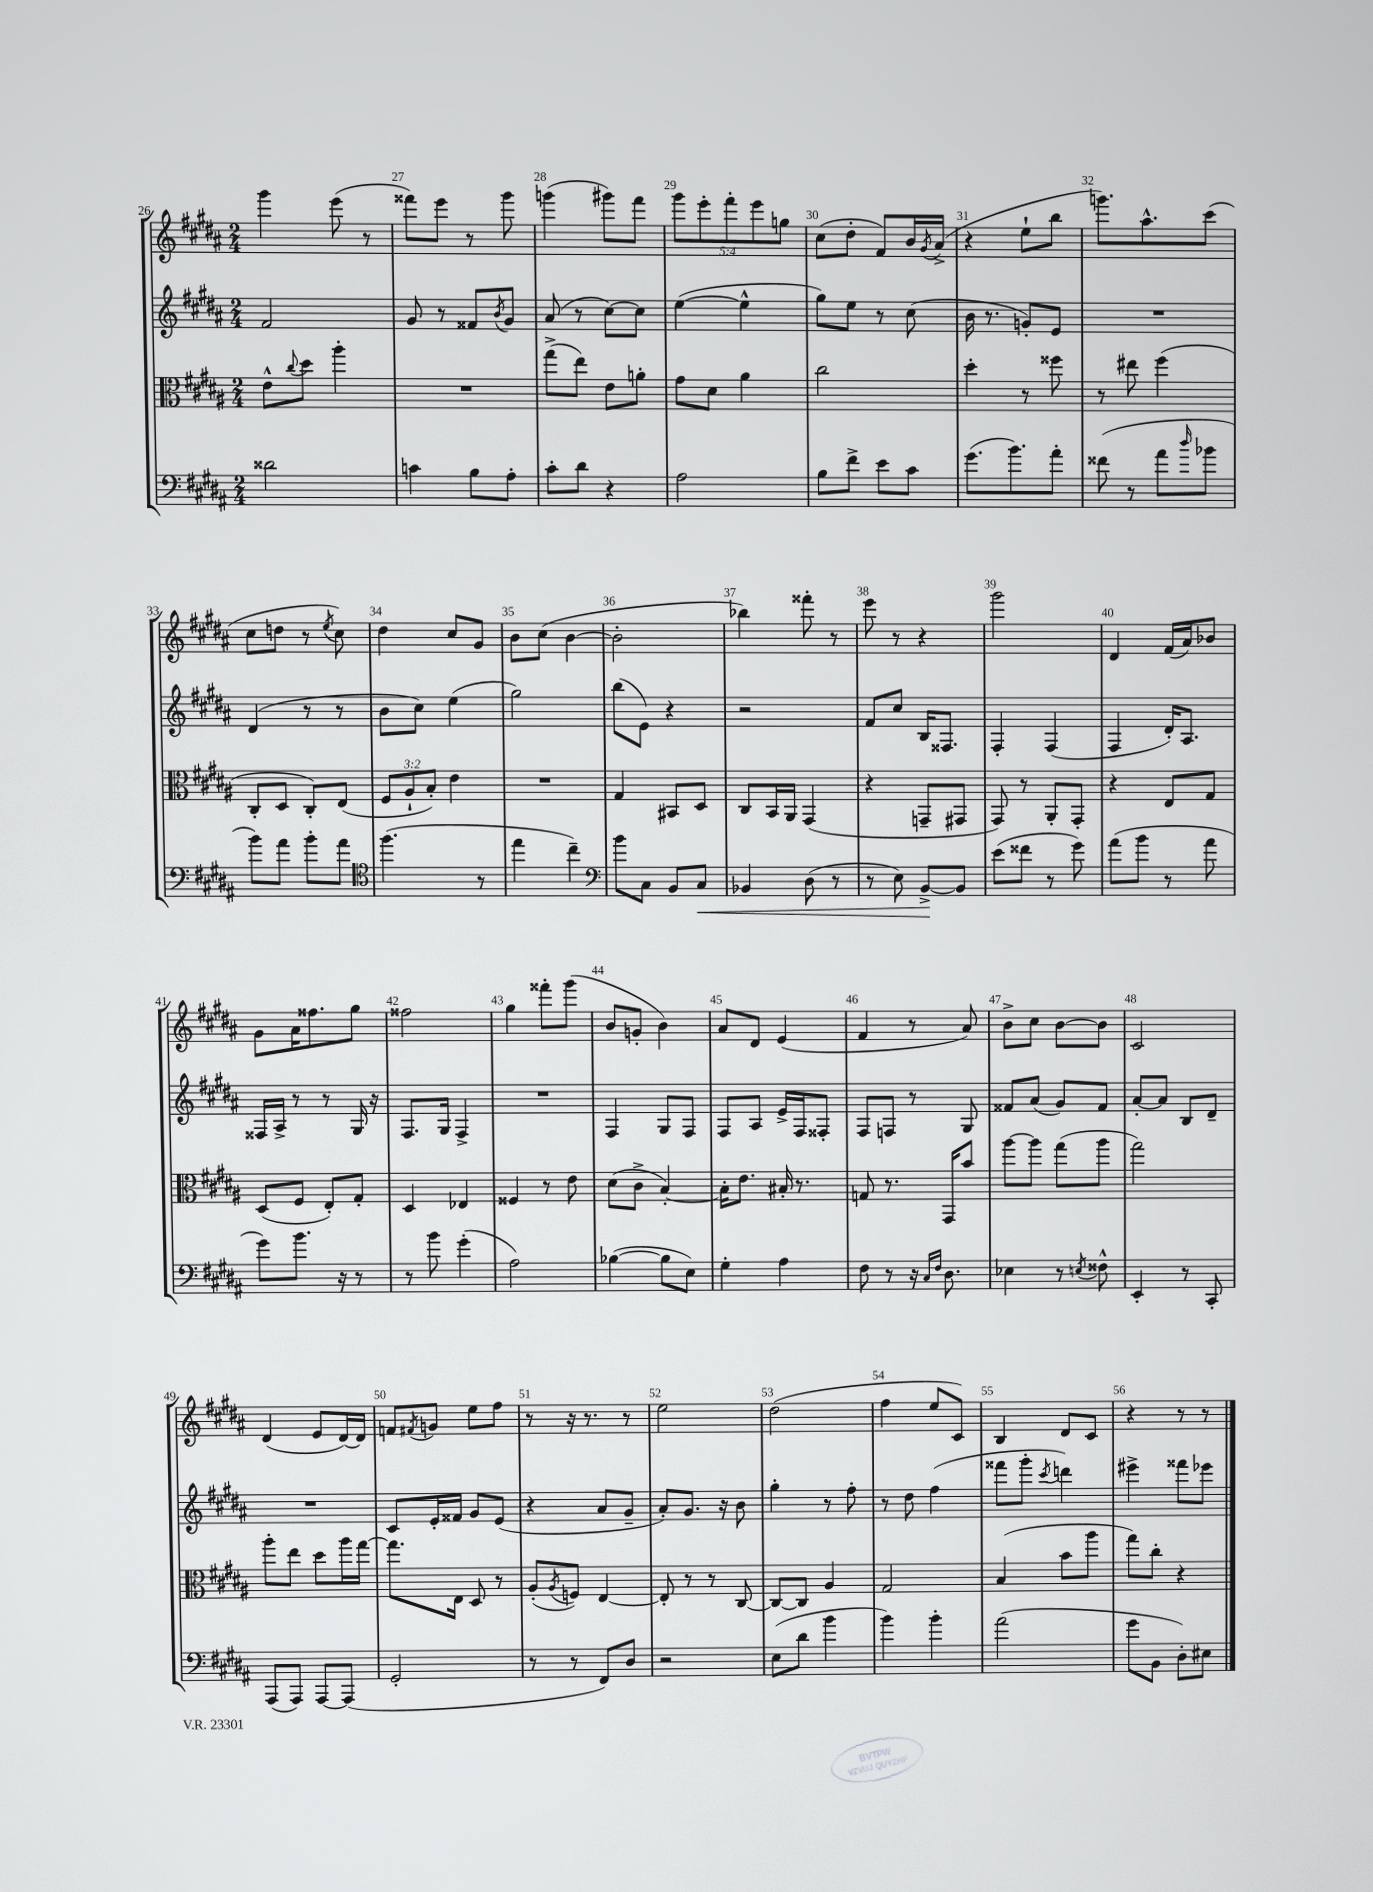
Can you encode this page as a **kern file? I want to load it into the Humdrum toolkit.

**kern	**kern	**kern	**kern
*staff4	*staff3	*staff2	*staff1
*clefF4	*clefC3	*clefG2	*clefG2
*k[f#c#g#d#a#]	*k[f#c#g#d#a#]	*k[f#c#g#d#a#]	*k[f#c#g#d#a#]
*M2/4	*M2/4	*M2/4	*M2/4
2d##	8e^^	2f#	4ggg#
.	8qqcc#	.	.
.	8dd#	.	.
.	4aa#'	.	(8eee
.	.	.	8r
=	=	=	=
4c	2r	8g#	8fff##)
.	.	8r	8eee
8B	.	8f##	8r
.	.	8qb	.
8A#'	.	8g#	8ggg#
=	=	=	=
8c#'	(8gg#^	(8a#	(4ggg
8d#	8ee)	8r	.
4r	8e	[8cc#)	8ggg#)
.	8a'	8cc#]	8fff#
=	=	=	=
2A#	8g#	([4ee	10ggg#
.	.	.	10eee'
.	8d#	.	.
.	.	.	10fff#'
.	4a#	4ee^^]	.
.	.	.	10eee
.	.	.	10gg
=	=	=	=
8B	2cc#	8gg#)	(8cc#
8f#^	.	8ee	8dd#'
8e	.	8r	8f#)
8c#	.	(8cc#	16b
.	.	.	8qg#
.	.	.	(16a#^
=	=	=	=
(8.g#	4dd#'	16b	4r
.	.	8.r	.
8.b)	.	.	.
.	8r	8g')	8ee`
8a#'	8ff##	8e	8bb
=	=	=	=
(8f##	8r	2r	8.ggg)
8r	8ee#	.	.
.	.	.	8.aa#^^
8a#	(4ff#	.	.
16qqdd#	.	.	.
8b-	.	.	(8ccc#
=	=	=	=
8b)	8C#'	(4d#	8cc#
8a#	8D#	.	8dd
8b'	8C#')	8r	8r
.	.	.	8qee
8a#	(8E	8r	8cc#)
=	=	=	=
*clefC4	*	*	*
(4.ff#	12F#	8b	4dd#
.	12A#`	.	.
.	.	8cc#)	.
.	12B')	.	.
.	4e	(4ee	8cc#
8r	.	.	8g#
=	=	=	=
4ee	2r	2gg#)	8b
.	.	.	(8cc#
4cc#~)	.	.	[4b
=	=	=	=
*clefF4	*	*	*
8b	4G#	(8bb	2b']
8C#	.	8e)	.
8BB	8BB#	4r	.
8C#	8D#	.	.
=	=	=	=
4BB-	8C#	2r	4bb-)
.	16BB	.	.
.	16AA#	.	.
(8D#	(4GG#	.	8fff##'
8r	.	.	8r
=	=	=	=
8r	4r	8f#	8eee
8E)	.	8cc#	8r
[8BB^	8GG~	16B	4r
.	.	8.F##	.
8BB]	8GG#	.	.
=	=	=	=
(8e	8GG#)	4F#'	2ggg#
8f##	8r	.	.
8r	8AA#'	(4F#	.
8g#)	8GG#'	.	.
=	=	=	=
(8a#	4r	4F#	4d#
8b	.	.	.
8r	8E	16d#')	(16f#
.	.	8.A#	16a#)
8a#	8G#	.	8b-
=	=	=	=
8g#)	(8D#	16F##	8g#
.	.	16A#^	.
8.b	8F#	8r	16a#
.	.	.	8.ff##
.	8E')	8r	.
16r	.	.	.
8r	8G#'	16G#	8gg#
.	.	16r	.
=	=	=	=
8r	4D#	8.F#	2ff##
8b	.	.	.
.	.	16G#	.
(4g#'	4E-	4F#^	.
=	=	=	=
2A#)	4F##	2r	4gg#
.	8r	.	8fff##'
.	8e	.	(8ggg#
=	=	=	=
([4B-	(8d#	4F#	8b
.	8c#^	.	8g'
8B-]	[4B')	8G#	4b)
8E)	.	8F#	.
=	=	=	=
4G#'	16B']	8F#	8a#
.	8.e	.	.
.	.	8A#	8d#
4A#	16B#'	16e^	(4e
.	8.r	16F#	.
.	.	8F##'	.
=	=	=	=
8F#	8G	8F#	4f#
8r	8.r	8F	.
16r	.	8r	8r
16qqC#	.	.	.
16qqF#	.	.	.
8.D#	16GG#	.	.
.	8b	8G#	8a#)
=	=	=	=
4E-	[8aa#	8f##	8b^
.	8aa#]	(8a#	8cc#
8r	(8gg#	8g#)	[8b
8qE	.	.	.
8F##^^	8aa#	8f##	8b]
=	=	=	=
4EE'	2gg#)	[8a#'	2c#
.	.	8a#]	.
8r	.	8B	.
8CC#'	.	8d#~	.
=	=	=	=
(8AAA#	8aa#'	2r	(4d#
8AAA#)	8ee	.	.
[8AAA#	8dd#	.	8e
(8AAA#]	16aa#	.	[16d#)
.	[16gg#	.	16d#]
=	=	=	=
2GG#'	8.gg#]	8c#	8f
.	.	.	8qf#
.	.	16e'	8g
.	16E	16f##	.
.	8D#	8g#	8ee
.	8r	(8e	8ff#
=	=	=	=
8r	(8A#'	4r	8r
.	8qA#	.	.
8r	8F)	.	16r
.	.	.	8.r
8FF#)	[4E	8a#	.
8D#	.	8g#~	8r
=	=	=	=
2r	8E']	8a#')	2ee
.	8r	8.g#	.
.	8r	.	.
.	.	16r	.
.	[8C#	8b	.
=	=	=	=
(8E	8C#_	4gg#'	(2dd#
8d#	8C#]	.	.
4b	4A#	8r	.
.	.	8ff#'	.
=	=	=	=
4b)	2G#	8r	4ff#
.	.	8dd#	.
4b'	.	(4ff#	8ee
.	.	.	8c#)
=	=	=	=
(2a#	(4B	8fff##	4B
.	.	8ggg#'	.
.	.	8qccc#	.
.	8b	4ddd)	8d#
.	8aa#	.	8c#
=	=	=	=
8g#	8gg#)	4eee#^	4r
8BB	8cc#'	.	.
8D#')	4r	8fff##	8r
8E#	.	8eee-	8r
==	==	==	==
*-	*-	*-	*-
